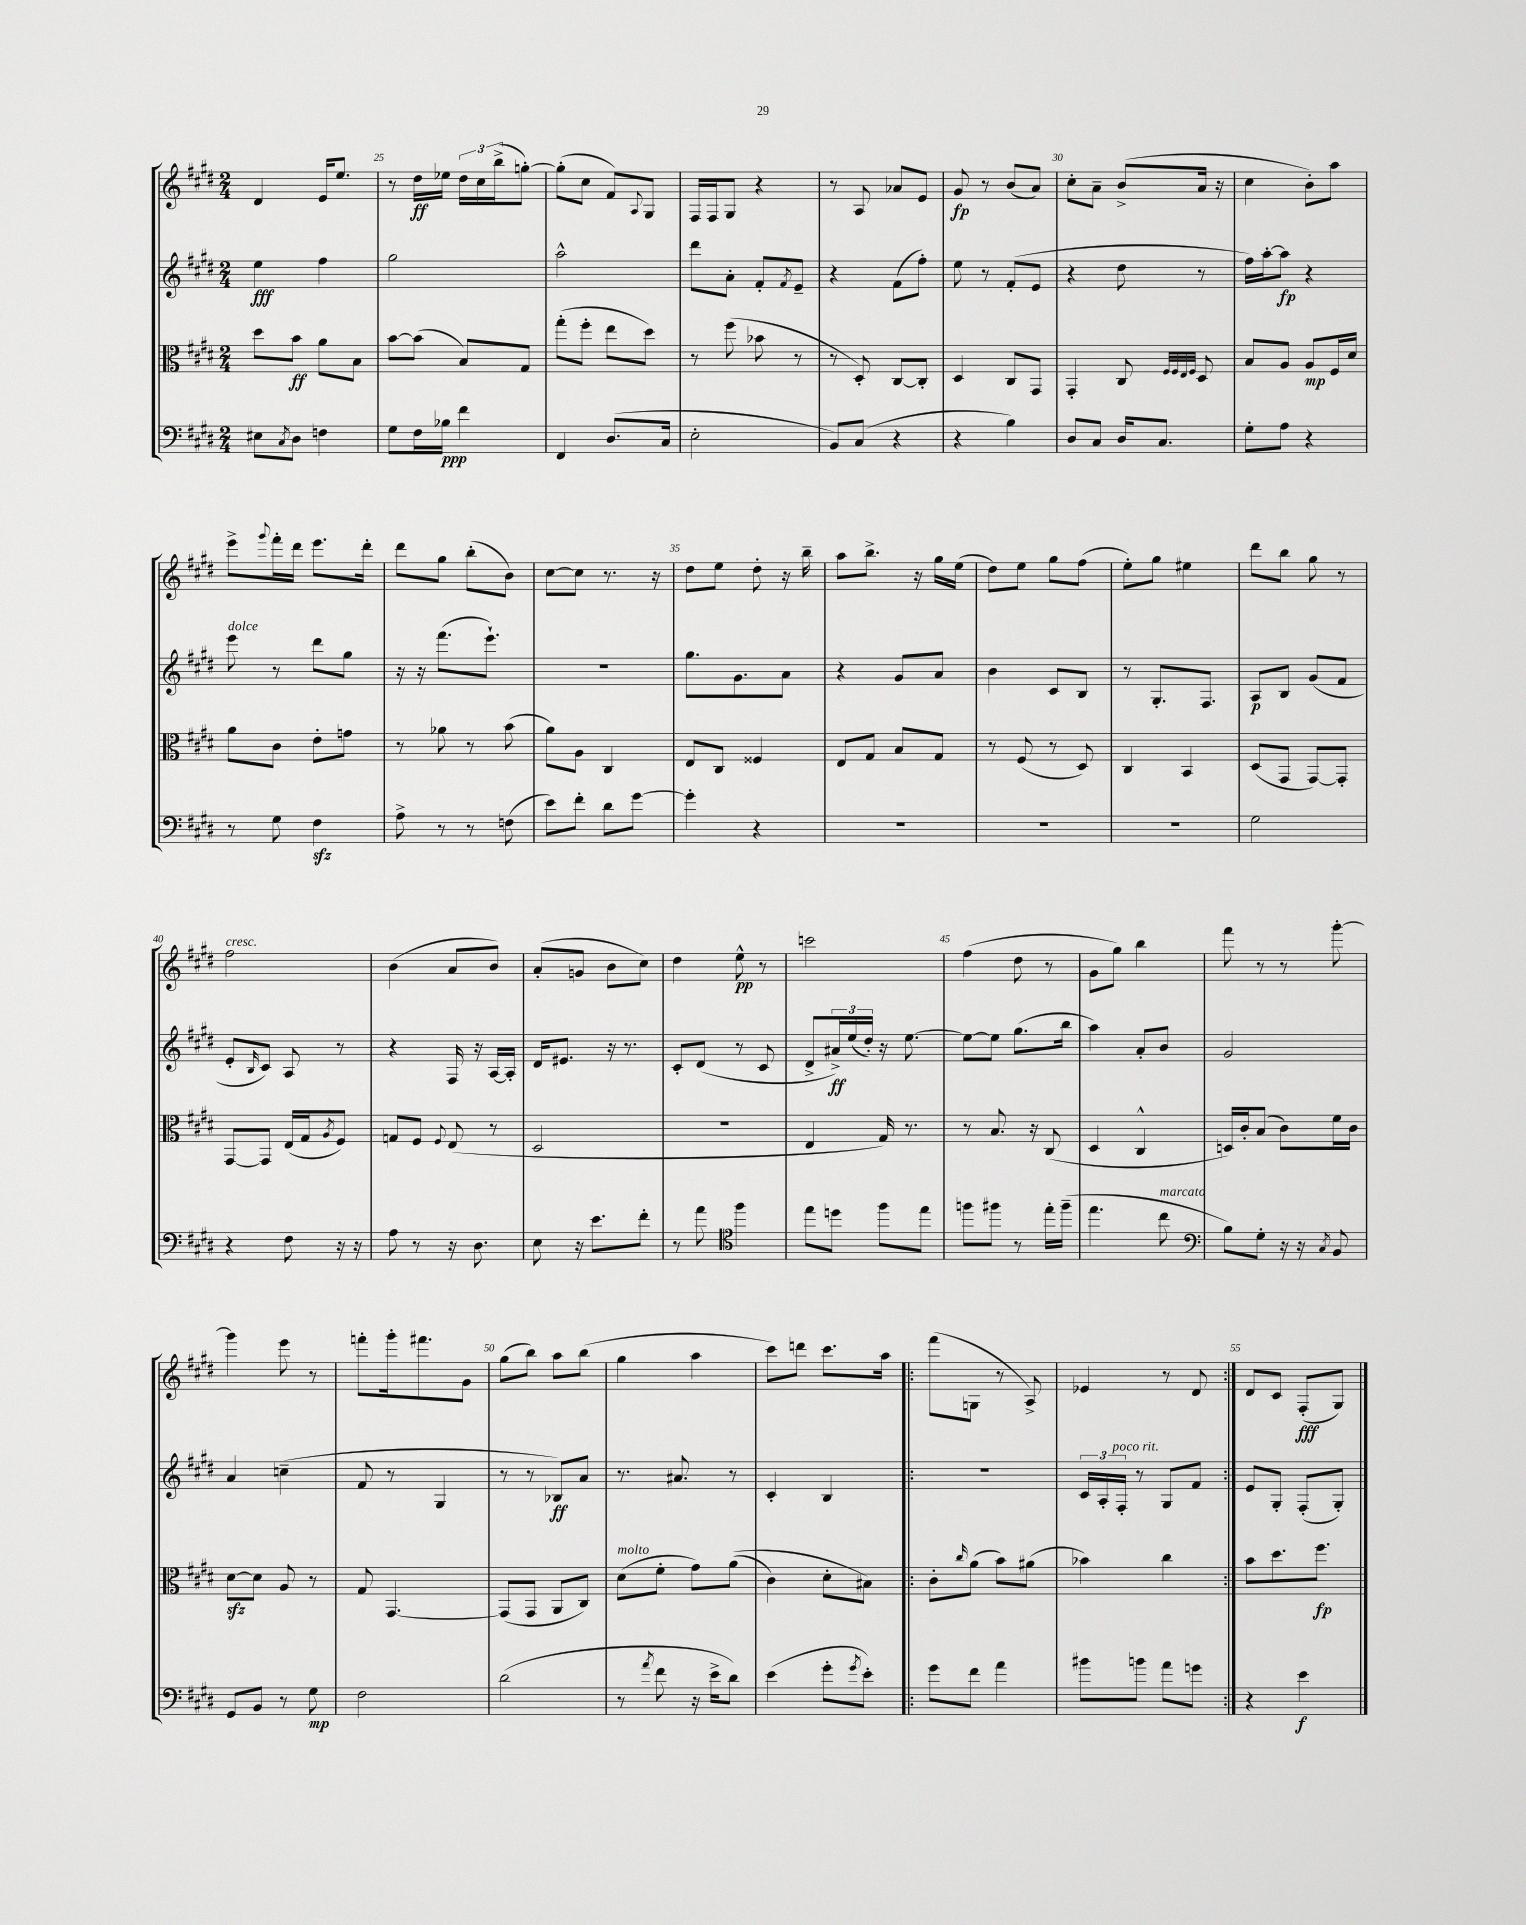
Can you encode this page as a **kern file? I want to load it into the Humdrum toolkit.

**kern	**dynam	**kern	**dynam	**kern	**dynam	**kern	**dynam
*part4	*part4	*part3	*part3	*part2	*part2	*part1	*part1
*staff4	*staff4	*staff3	*staff3	*staff2	*staff2	*staff1	*staff1
*clefF4	*	*clefC3	*	*clefG2	*	*clefG2	*
*k[f#c#g#d#]	*	*k[f#c#g#d#]	*	*k[f#c#g#d#]	*	*k[f#c#g#d#]	*
*M2/4	*	*M2/4	*	*M2/4	*	*M2/4	*
=24	=24	=24	=24	=24	=24	=24	=24
8E#X\L	.	8dd#\L	.	4ee\	fff	4d#/	.
8qC#/	.	.	.	.	.	.	.
8D#\J	.	8b\J	ff	.	.	.	.
4Fn\	.	8a\L	.	4ff#\	.	16e/KL	.
.	.	.	.	.	.	8.ee/J	.
.	.	8B\J	.	.	.	.	.
=25	=25	=25	=25	=25	=25	=25	=25
8G#\L	.	[8b\L	.	2gg#\	.	8r	.
16F#\L	.	(8b\J]	.	.	.	16dd#\LL	ff
16B-X\JJ	ppp	.	.	.	.	16ee-X\JJ	.
4f#\	.	8B/L)	.	.	.	24dd#\LL	.
.	.	.	.	.	.	24cc#\	.
.	.	.	.	.	.	(24bb^\J	.
.	.	8G#/J	.	.	.	[8ggn'\J)	.
=26	=26	=26	=26	=26	=26	=26	=26
4FF#/	.	(8gg#'\L	.	2aa^^\	.	(8gg'\L]	.
.	.	8ff#'\J	.	.	.	8cc#\J	.
(8.D#/L	.	8ee\L	.	.	.	8f#/L)	.
.	.	.	.	.	.	8qqA/	.
.	.	8dd#\J)	.	.	.	8G#/J	.
16C#/Jk	.	.	.	.	.	.	.
=27	=27	=27	=27	=27	=27	=27	=27
2E'\	.	8r	.	8ddd#\L	.	16F#/LL	.
.	.	.	.	.	.	16F#/J	.
.	.	(8ff#\	.	8a'\J	.	8G#/J	.
.	.	8b-X\	.	8f#'/L	.	4r	.
.	.	.	.	8qf#/	.	.	.
.	.	8r	.	8e~/J	.	.	.
=28	=28	=28	=28	=28	=28	=28	=28
8BB/L)	.	8r	.	4r	.	8r	.
(8C#/J	.	8D#'/)	.	.	.	8A/	.
4r	.	[8C#/L	.	(8f#\L	.	8a-X/L	.
.	.	8C#'/J]	.	8ff#'\J)	.	8e/J	.
=29	=29	=29	=29	=29	=29	=29	=29
4r	.	4D#/	.	8ee\	.	8g#/	fp
.	.	.	.	8r	.	8r	.
4B\)	.	8C#/L	.	(8f#'/L	.	(8b/L	.
.	.	8GG#/J	.	8e/J	.	8a/J)	.
=30	=30	=30	=30	=30	=30	=30	=30
8D#/L	.	4GG#'/	.	4r	.	8cc#'\L	.
8C#/J	.	.	.	.	.	8a~\J	.
16D#/KL	.	8C#/	.	8dd#\	.	(8b^/L	.
8.C#/J	.	.	.	.	.	.	.
.	.	32qqF#/LLL	.	.	.	.	.
.	.	32qqF#/	.	.	.	.	.
.	.	32qqE/	.	.	.	.	.
.	.	32qqF#/JJJ	.	.	.	.	.
.	.	8D#/	.	8r	.	16a/Jk	.
.	.	.	.	.	.	16r	.
=31	=31	=31	=31	=31	=31	=31	=31
8G#'\L	.	8B/L	.	16ff#\LL)	.	4cc#\	.
.	.	.	.	[16aa'\J	.	.	.
8A\J	.	8A/J	.	8aa\J]	fp	.	.
4r	.	8A/L	mp	4r	.	8b'\L)	.
.	.	16F#/L	.	.	.	8aa\J	.
.	.	16d#/JJ	.	.	.	.	.
!!LO:LB:g=z
=32	=32	=32	=32	=32	=32	=32	=32
!	!	!	!	!LO:TX:a:i:t=dolce	!	!	!
8r	.	8a\L	.	8eee\	.	8eee^\L	.
.	.	.	.	.	.	8qqggg#/	.
8G#\	.	8c#\J	.	8r	.	16fff#'\L	.
.	.	.	.	.	.	16ddd#\JJ	.
4F#zz\	.	8e'\L	.	8ddd#\L	.	8.eee\L	.
.	.	8gn\J	.	8gg#\J	.	.	.
.	.	.	.	.	.	16ddd#'\Jk	.
=33	=33	=33	=33	=33	=33	=33	=33
8A^\	.	8r	.	16r	.	8ddd#\L	.
.	.	.	.	16r	.	.	.
8r	.	8a-X\	.	(8.fff#\L	.	8gg#\J	.
8r	.	8r	.	.	.	(8bb'\L	.
.	.	.	.	8.eee`\J)	.	.	.
(8Fn\	.	(8b\	.	.	.	8b\J)	.
=34	=34	=34	=34	=34	=34	=34	=34
8e\L)	.	8a\L)	.	2r	.	[8cc#\L	.
8f#'\J	.	8A\J	.	.	.	8cc#\J]	.
8d#\L	.	4C#/	.	.	.	8.r	.
[8g#\J	.	.	.	.	.	.	.
.	.	.	.	.	.	16r	.
=35	=35	=35	=35	=35	=35	=35	=35
4g#'\]	.	8E/L	.	8.gg#\L	.	8dd#\L	.
.	.	8C#/J	.	.	.	8ee\J	.
.	.	.	.	8.g#\	.	.	.
4r	.	4F##X/	.	.	.	8dd#'\	.
.	.	.	.	8a\J	.	16r	.
.	.	.	.	.	.	16bb~\	.
=36	=36	=36	=36	=36	=36	=36	=36
2r	.	8E/L	.	4r	.	8aa\L	.
.	.	8G#/J	.	.	.	8.bb^\J	.
.	.	8B/L	.	8g#/L	.	.	.
.	.	.	.	.	.	16r	.
.	.	8G#/J	.	8a/J	.	16gg#\LL	.
.	.	.	.	.	.	(16ee\JJ	.
=37	=37	=37	=37	=37	=37	=37	=37
2r	.	8r	.	4b\	.	8dd#\L)	.
.	.	(8F#/	.	.	.	8ee\J	.
.	.	8r	.	8c#/L	.	8gg#\L	.
.	.	8D#/)	.	8B/J	.	(8ff#\J	.
=38	=38	=38	=38	=38	=38	=38	=38
2r	.	4C#/	.	8r	.	8ee'\L)	.
.	.	.	.	8.G#'/L	.	8gg#\J	.
.	.	4BB/	.	.	.	4ee#X\	.
.	.	.	.	8.F#/J	.	.	.
=39	=39	=39	=39	=39	=39	=39	=39
2G#\	.	(8D#/L	.	8A/L	p	8ddd#\L	.
.	.	8GG#/J	.	8B/J	.	8bb\J	.
.	.	[8GG#/L)	.	(8g#/L	.	8gg#\	.
.	.	8GG#'/J]	.	8f#/J	.	8r	.
!!LO:LB:g=z
=40	=40	=40	=40	=40	=40	=40	=40
!	!	!	!	!	!	!LO:TX:a:i:t=cresc.	!
4r	.	[8GG#/L	.	8e'/L	.	2ff#\	.
.	.	.	.	16qqB/	.	.	.
.	.	8GG#/J]	.	8c#/J)	.	.	.
8F#\	.	(16E/LL	.	8A/	.	.	.
.	.	16G#/J	.	.	.	.	.
.	.	8qA/	.	.	.	.	.
16r	.	8F#/J)	.	8r	.	.	.
16r	.	.	.	.	.	.	.
=41	=41	=41	=41	=41	=41	=41	=41
8A\	.	8Gn/L	.	4r	.	(4b\	.
8r	.	8F#/J	.	.	.	.	.
.	.	8qqF#/	.	.	.	.	.
16r	.	(8E/	.	16F#/	.	8a/L	.
8.D#\	.	.	.	16r	.	.	.
.	.	8r	.	[16A/LL	.	8b/J)	.
.	.	.	.	16A'/JJ]	.	.	.
=42	=42	=42	=42	=42	=42	=42	=42
8E\	.	2D#/	.	16d#/KL	.	(8a'/L	.
.	.	.	.	8.e#X/J	.	.	.
16r	.	.	.	.	.	8gn/J	.
8.e\L	.	.	.	.	.	.	.
.	.	.	.	16r	.	8b\L	.
.	.	.	.	8.r	.	.	.
8f#'\J	.	.	.	.	.	8cc#\J)	.
=43	=43	=43	=43	=43	=43	=43	=43
8r	.	2r	.	8c#'/L	.	4dd#\	.
8a\	.	.	.	(8d#/J	.	.	.
*clefC4	*	*	*	*	*	*	*
4ff#\	.	.	.	8r	.	8ee^^\	pp
.	.	.	.	8c#/	.	8r	.
=44	=44	=44	=44	=44	=44	=44	=44
8ee\L	.	4E/	.	8d#^/L	.	2cccn\	.
8ddn\J	.	.	.	24a#X^/L)	ff	.	.
.	.	.	.	(24ee/	.	.	.
.	.	.	.	24dd#'/JJ)	.	.	.
8ff#\L	.	16G#/)	.	16r	.	.	.
.	.	8.r	.	[8.ee\	.	.	.
8ee\J	.	.	.	.	.	.	.
=45	=45	=45	=45	=45	=45	=45	=45
8ffn\L	.	8r	.	8ee\L_	.	(4ff#\	.
8ff#X\J	.	8.B/	.	8ee\J]	.	.	.
8r	.	.	.	(8.gg#\L	.	8dd#\	.
.	.	16r	.	.	.	.	.
16ee'\LL	.	(8C#/	.	.	.	8r	.
(16ff#~\JJ	.	.	.	16bb\Jk	.	.	.
=46	=46	=46	=46	=46	=46	=46	=46
4.ee\	.	4D#/	.	4aa\)	.	8g#\L	.
.	.	.	.	.	.	8gg#\J)	.
.	.	4C#^^/	.	8a'/L	.	4bb\	.
!LO:TX:a:i:t=marcato	!	!	!	!	!	!	!
8cc#\	.	.	.	8b/J	.	.	.
=47	=47	=47	=47	=47	=47	=47	=47
*clefF4	*	*	*	*	*	*	*
8B\L)	.	16Dn/LL)	.	2g#/	.	8fff#\	.
.	.	16c#'/J	.	.	.	.	.
8G#'\J	.	(8B/J	.	.	.	8r	.
16r	.	8c#\L)	.	.	.	8r	.
16r	.	.	.	.	.	.	.
8qC#/	.	.	.	.	.	.	.
8BB/	.	16f#\L	.	.	.	[8ggg#'\	.
.	.	16c#\JJ	.	.	.	.	.
!!LO:LB:g=z
=48	=48	=48	=48	=48	=48	=48	=48
8GG#/L	.	[8d#zz\L	.	4a/	.	4ggg#\]	.
8BB/J	.	8d#\J]	.	.	.	.	.
8r	.	8A/	.	(4ccn~\	.	8eee\	.
8G#\	mp	8r	.	.	.	8r	.
=49	=49	=49	=49	=49	=49	=49	=49
2F#\	.	8G#/	.	8f#/	.	8fffn'\L	.
.	.	[4.GG#/	.	8r	.	16ggg#'\k	.
.	.	.	.	.	.	8.fff#X\	.
.	.	.	.	4G#/	.	.	.
.	.	.	.	.	.	8g#\J	.
=50	=50	=50	=50	=50	=50	=50	=50
(2d#\	.	(8GG#/L]	.	8r	.	(8gg#\L	.
.	.	8GG#/J	.	8r	.	8bb\J)	.
.	.	8AA/L	.	8B-X/L)	ff	8aa\L	.
.	.	8C#/J)	.	8a/J	.	(8bb\J	.
=51	=51	=51	=51	=51	=51	=51	=51
!	!	!LO:TX:a:i:t=molto	!	!	!	!	!
8r	.	(8d#\L	.	8.r	.	4gg#\	.
8qa/	.	.	.	.	.	.	.
8f#\	.	8f#'\J	.	.	.	.	.
.	.	.	.	8.a#X/	.	.	.
16r	.	8g#\L)	.	.	.	4aa\	.
16e^\KL	.	.	.	.	.	.	.
8d#\J)	.	((8a\J	.	8r	.	.	.
=52	=52	=52	=52	=52	=52	=52	=52
(4e\	.	4c#\)	.	4c#'/	.	8ccc#\L)	.
.	.	.	.	.	.	8dddn\J	.
8g#'\L	.	8d#'\L	.	4B/	.	8.ccc#\L	.
8qg#/	.	.	.	.	.	.	.
8e'\J)	.	8B#X\J)	.	.	.	.	.
.	.	.	.	.	.	16aa\Jk	.
=53!|:	=53!|:	=53!|:	=53!|:	=53!|:	=53!|:	=53!|:	=53!|:
8g#\L	.	8c#'\L	.	2r	.	(8fff#\L	.
.	.	16qqcc#/	.	.	.	.	.
8f#\J	.	(8a\J	.	.	.	8Gn\J	.
4a\	.	8b\L)	.	.	.	8r	.
.	.	(8a#X\J	.	.	.	8A^/)	.
=54	=54	=54	=54	=54	=54	=54	=54
8b#X\L	.	4b-X\)	.	24c#/LL	.	4e-X/	.
.	.	.	.	24A'/	.	.	.
!	!	!	!	!LO:TX:a:i:t=poco rit.	!	!	!
.	.	.	.	24F#'/JJ	.	.	.
8bn\J	.	.	.	8r	.	.	.
8a\L	.	4cc#\	.	8G#/L	.	8r	.
8gn\J	.	.	.	8f#/J	.	8d#/	.
=55:|!	=55:|!	=55:|!	=55:|!	=55:|!	=55:|!	=55:|!	=55:|!
4r	.	8b\L	.	8e/L	.	8d#/L	.
.	.	8.dd#\	.	8G#'/J	.	8c#/J	.
4e\	f	.	.	(8F#'/L	.	(8F#'/L	fff
.	.	8.ff#\J	fp	.	.	.	.
.	.	.	.	8G#'/J)	.	8G#/J)	.
==	==	==	==	==	==	==	==
*-	*-	*-	*-	*-	*-	*-	*-
